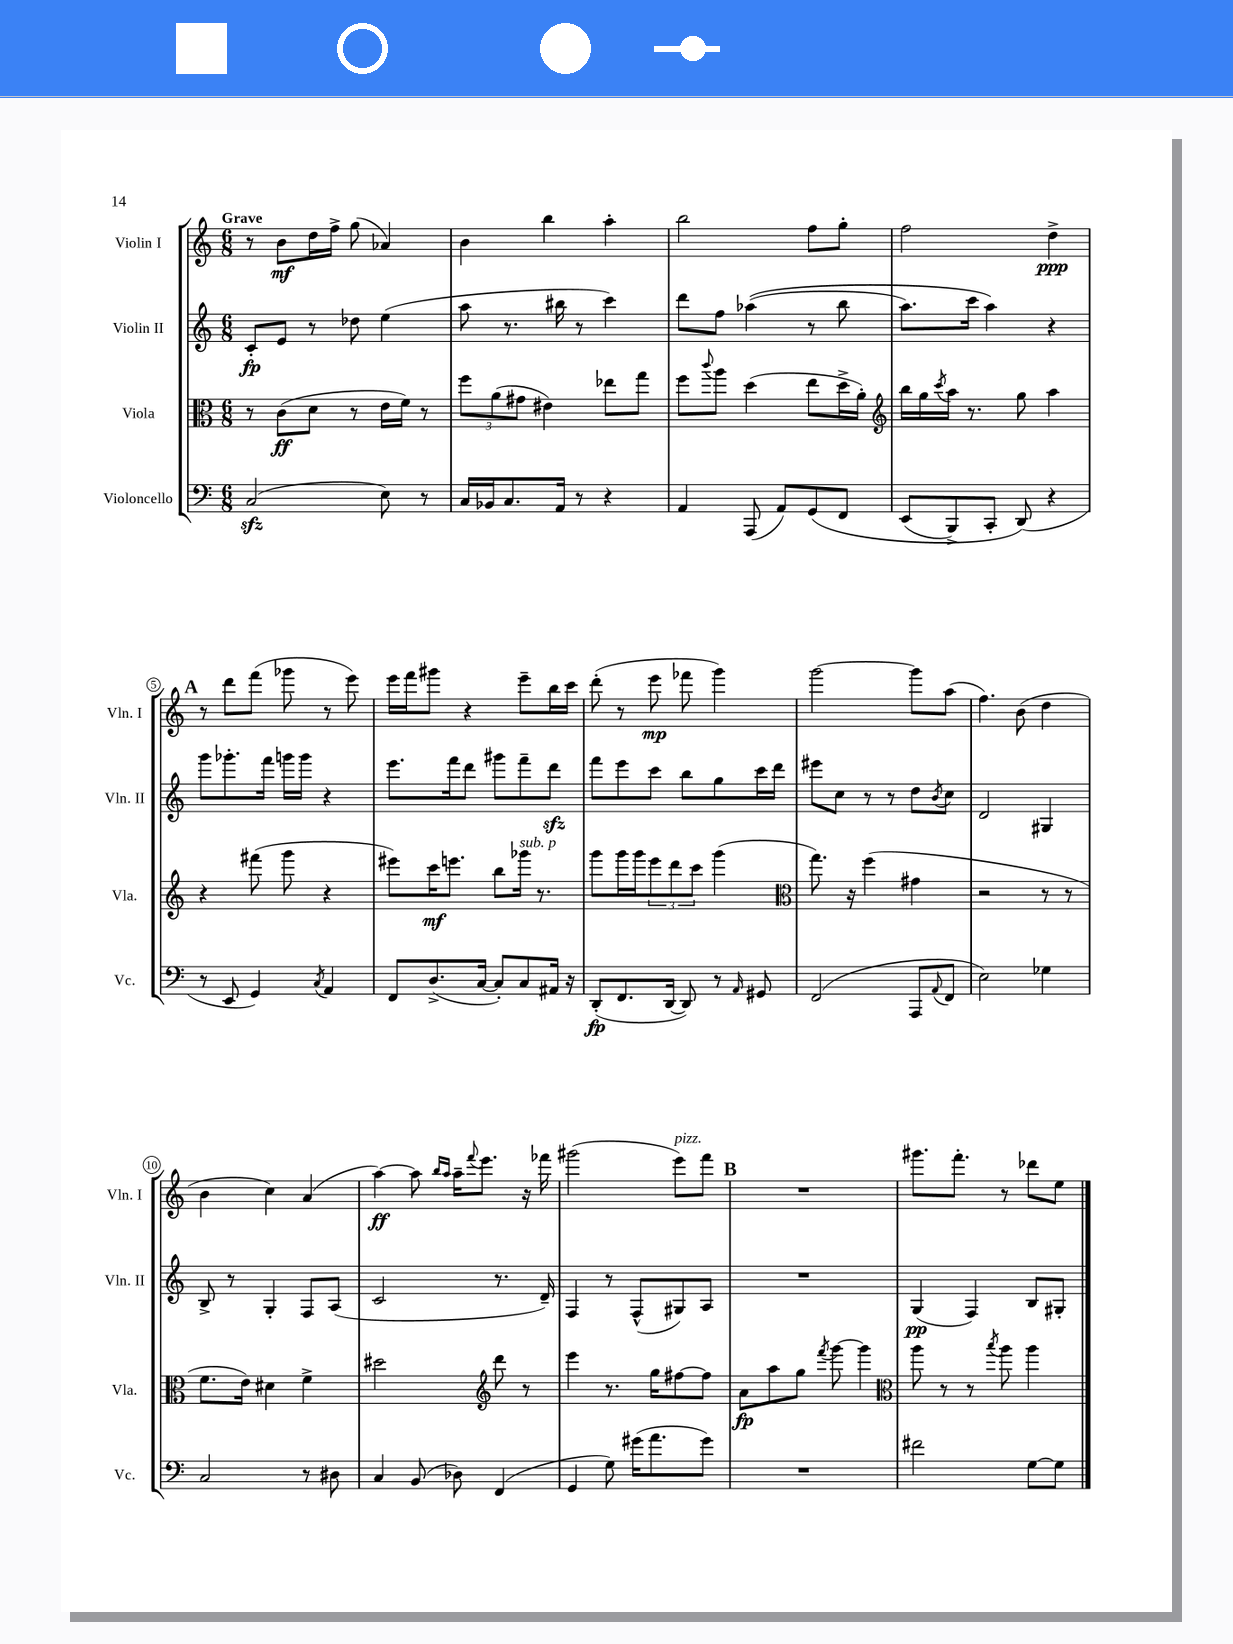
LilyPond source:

<<
\new StaffGroup <<
\new Staff = "s0" \with { instrumentName = "Violin I" shortInstrumentName = "Vln. I" } {
    \clef treble \key c \major \numericTimeSignature \time 6/8 \tempo "Grave"
    r8 b'8\mf d''16 f''16-> g''8( aes'4) |
    b'4 b''4 a''4-. |
    b''2 f''8 g''8-. |
    f''2 d''4->\ppp |
    \mark \markup { \bold "A" } r8 d'''8 f'''8( ges'''8 r8 e'''8) |
    e'''16 f'''16 gis'''8 r4 e'''8-- b''16 c'''16 |
    d'''8-.( r8 e'''8\mp fes'''8 g'''4) |
    g'''2~ g'''8 a''8( |
    f''4.) b'8( d''4 |
    b'4 c''4) a'4( |
    a''4~\ff) a''8 \grace { b''16 a''16 } a''16-- \appoggiatura { f'''8 } e'''8. r16 fes'''16 |
    gis'''2( e'''8^\markup { \italic "pizz." }) f'''8 |
    \mark \markup { \bold "B" } R2. |
    gis'''8. f'''8.-. r8 des'''8 e''8 \bar "|." |
}
\new Staff = "s1" \with { instrumentName = "Violin II" shortInstrumentName = "Vln. II" } {
    \clef treble \key c \major \numericTimeSignature \time 6/8
    c'8-.\fp e'8 r8 des''8 e''4( |
    a''8 r8. bis''16 r8 c'''4) |
    d'''8 f''8 aes''4(\( r8 b''8 |
    a''8.) c'''16 a''4\) r4 |
    \mark \markup { \bold "A" } g'''8 ges'''8.-. f'''16 g'''16 g'''16 r4 |
    e'''8. f'''16 d'''8 gis'''8 f'''8-- d'''8\sfz |
    f'''8 e'''8 c'''8 b''8 g''8 c'''16 d'''16 |
    eis'''8 c''8 r8 r8 d''8 \acciaccatura { b'8 } c''8 |
    d'2 gis4 |
    b8-> r8 g4-. f8 a8( |
    c'2 r8. d'16--) |
    f4 r8 f8-^( gis8) a8 |
    \mark \markup { \bold "B" } R2. |
    g4\pp( f4) b8 gis8-. \bar "|." |
}
\new Staff = "s2" \with { instrumentName = "Viola" shortInstrumentName = "Vla." } {
    \clef alto \key c \major \numericTimeSignature \time 6/8
    r8 c'8\ff( d'8 r8 e'16 f'16) r8 |
    \tuplet 3/2 { f''8 a'8( gis'8 } eis'4) ees''8 g''8 |
    f''8 \appoggiatura { c'''8 } a''8 d''4( e''8 d''16-> a'16-.) |
    \clef treble b''16 g''16 \acciaccatura { c'''8 } a''16 r8. g''8 a''4 |
    \mark \markup { \bold "A" } r4 fis'''8( g'''8 r4 |
    eis'''8) c'''16\mf e'''8. b''8 ges'''16^\markup { \italic "sub. p" } r8. |
    g'''8 g'''16 g'''16 \tuplet 3/2 { e'''8 d'''8 c'''8 } g'''4( |
    \clef alto g''8.) r16 f''4( gis'4 |
    r2 r8 r8 |
    f'8. e'16) dis'4 f'4-> |
    dis''2 \clef treble d'''8 r8 |
    e'''4 r8. g''16 fis''8~ fis''8 |
    \mark \markup { \bold "B" } a'8\fp a''8 g''8 \acciaccatura { f'''8 } g'''8~ g'''4 |
    \clef alto a''8 r8 r8 \acciaccatura { b''8 } a''8 a''4 \bar "|." |
}
\new Staff = "s3" \with { instrumentName = "Violoncello" shortInstrumentName = "Vc." } {
    \clef bass \key c \major \numericTimeSignature \time 6/8
    c2\sfz( e8) r8 |
    c16 bes,16 c8. a,16 r8 r4 |
    a,4 a,,8( a,8) g,8\( f,8 |
    e,8( b,,8->) c,8-. d,8(\) r4 |
    \mark \markup { \bold "A" } r8 e,8 g,4) \acciaccatura { c8 } a,4 |
    f,8 d8.->( c16~ c8-.) c8 ais,16 r16 |
    d,8-.\fp( f,8. d,16~ d,8) r8 \grace { a,16 } gis,8 |
    f,2( a,,8 \appoggiatura { a,8 } f,8 |
    e2) ges4 |
    c2 r8 dis8 |
    c4 b,8( des8) f,4( |
    g,4 g8) gis'16( a'8. gis'8) |
    \mark \markup { \bold "B" } R2. |
    fis'2 g8~ g8 \bar "|." |
}
>>
>>
\layout { \context { \Score \override BarNumber.stencil = #(make-stencil-circler 0.1 0.3 ly:text-interface::print) } }
